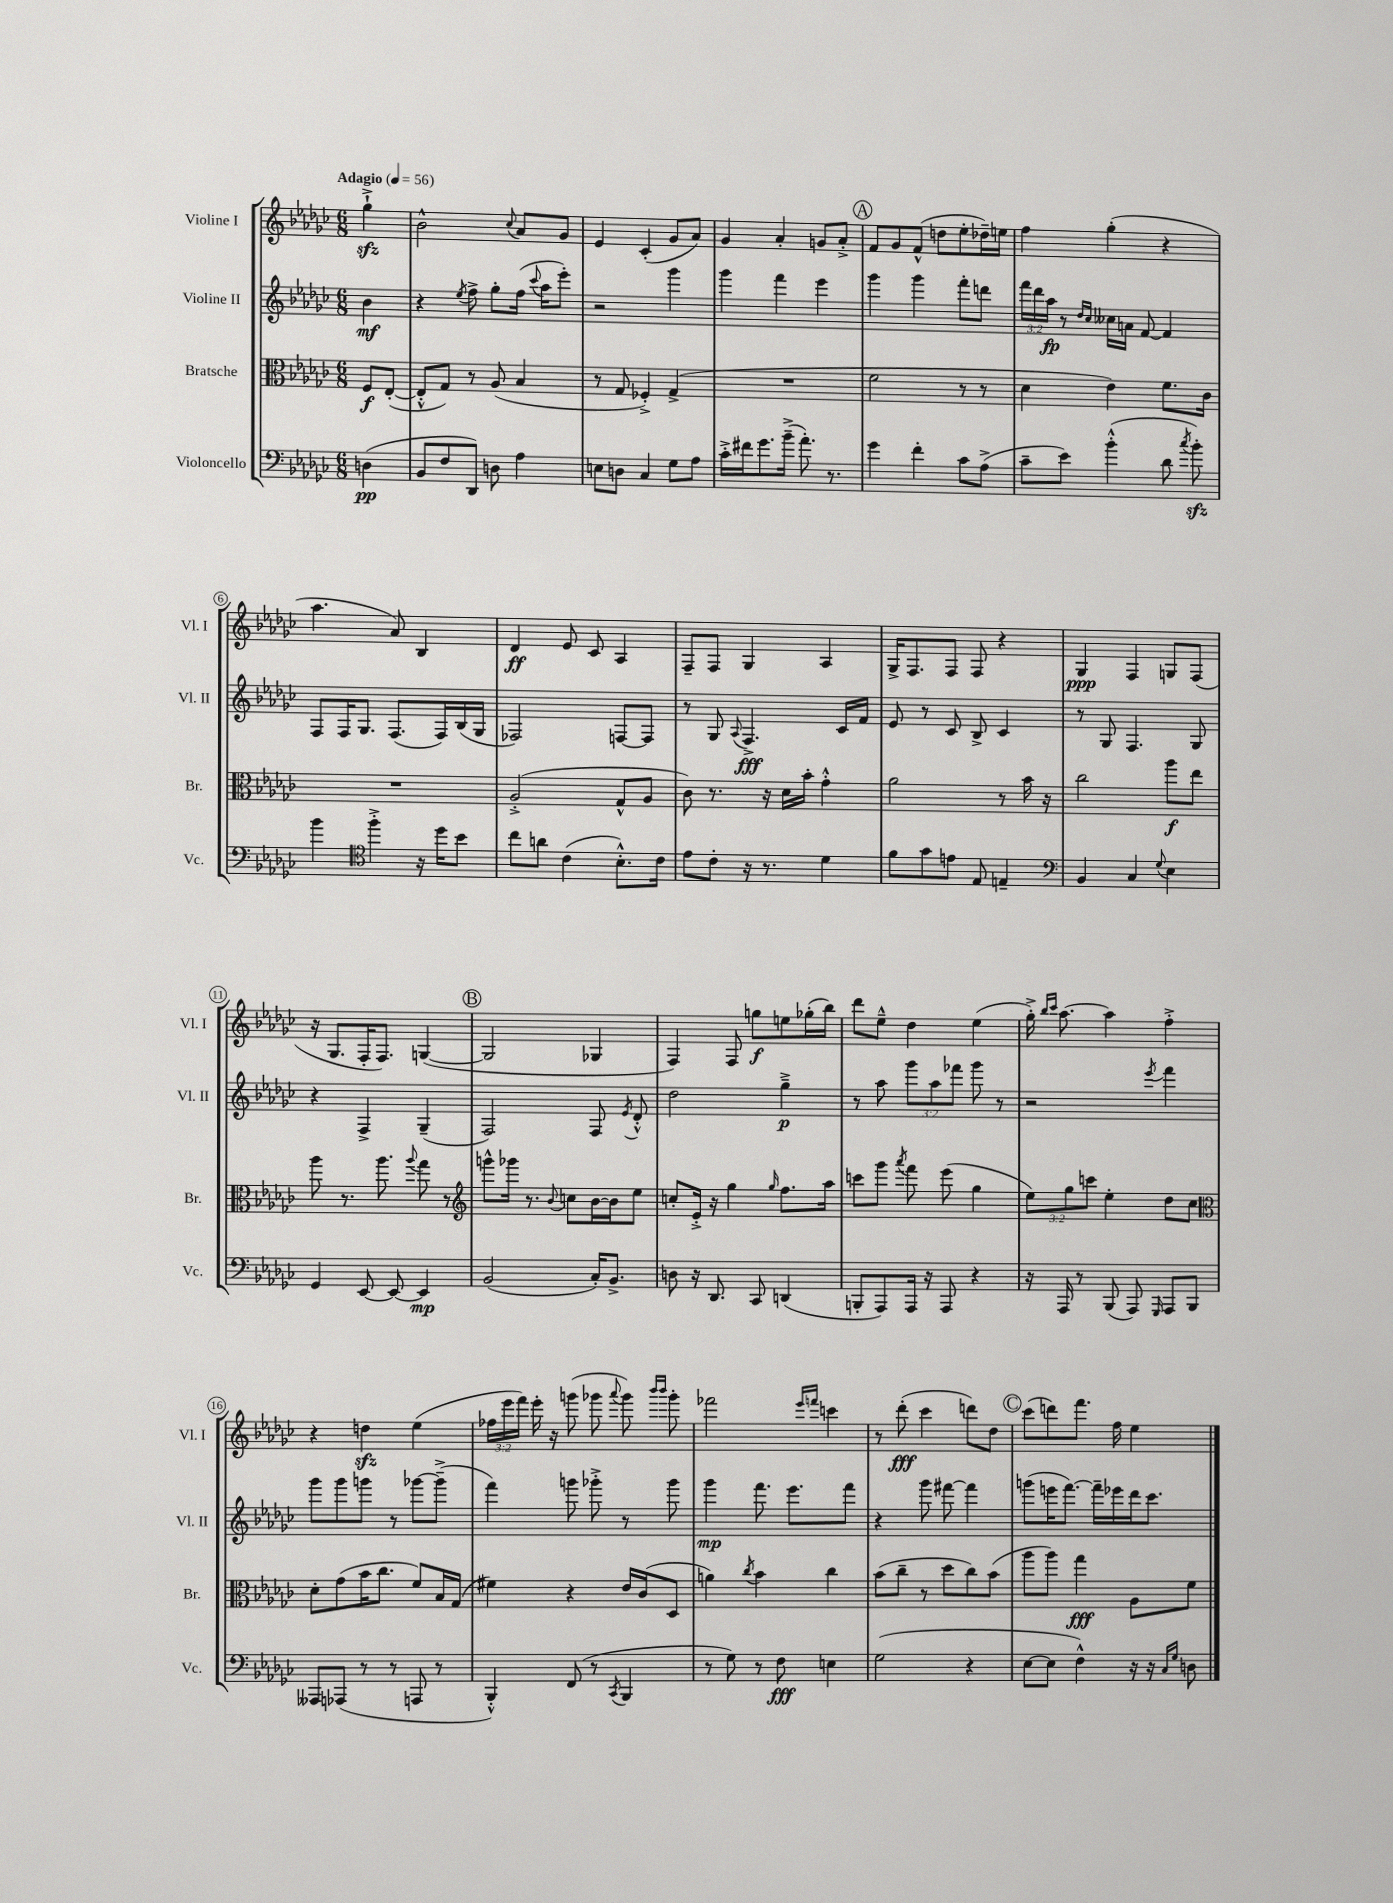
<<
\new StaffGroup <<
\new Staff = "s0" \with { instrumentName = "Violine I" shortInstrumentName = "Vl. I" } {
    \clef treble \key ges \major \numericTimeSignature \time 6/8 \override Staff.TupletNumber.text = #tuplet-number::calc-fraction-text \partial 4 \tempo "Adagio" 4 = 56
    \autoBeamOff ges''4-!->\sfz |
    bes'2-^ \appoggiatura { ces''8 } aes'8[ ges'8] |
    ees'4 ces'4-.( ges'8[ aes'8]) |
    ges'4 aes'4-. g'8[ aes'8]-.-> |
    \mark \markup { \circle "A" } f'8[ ges'8 f'8]-^( d''8[ ees''8-. des''16--) e''16] |
    f''4 ges''4-.( r4 |
    aes''4. aes'8) bes4 |
    des'4\ff ees'8 ces'8 aes4 |
    f8[-- f8] ges4 aes4 |
    ges16[-> f8. f8] f8 r4 |
    ges4\ppp f4 g8[ f8]( |
    r16 ges8.[ f16-. f8.]) g4~( |
    \mark \markup { \circle "B" } g2 ges4 |
    f4) f8 g''8[\f e''8 ges''16-.( bes''16]) |
    des'''8[ ees''8]---^ des''4 ees''4( |
    ges''16-.->) \grace { bes''16[ ces'''16] } aes''8.~ aes''4 f''4-.-> |
    r4 d''4\sfz ees''4( |
    \tuplet 3/2 { fes''16[ ees'''16 f'''16]) } ees'''16-. r16 g'''8( ges'''8 \appoggiatura { aes'''8 } ges'''8) \grace { bes'''16[ bes'''16] } ges'''8-. |
    fes'''2 \grace { ees'''16[ f'''16] } c'''4 |
    r8 des'''8-.\fff( ces'''4 d'''8[) des''8] |
    \mark \markup { \circle "C" } ces'''8[( d'''8) f'''8.] f''16 ees''4 \bar "|." |
}
\new Staff = "s1" \with { instrumentName = "Violine II" shortInstrumentName = "Vl. II" } {
    \clef treble \key ges \major \numericTimeSignature \time 6/8 \override Staff.TupletNumber.text = #tuplet-number::calc-fraction-text \partial 4
    \autoBeamOff bes'4\mf |
    r4 \acciaccatura { ees''8 } f''8-> ges''8[-. f''16]( \appoggiatura { ces'''8 } aes''16[ ees'''8]-.) |
    r2 ges'''4 |
    ges'''4 f'''4 ees'''4 |
    \mark \markup { \circle "A" } ges'''4 ges'''4 f'''8[-. d'''8] |
    \tuplet 3/2 { f'''16[ des'''16 aes''16]\fp } r8 \grace { des''16[ ces''16] } ceses''16[ a'16] f'8~ f'4 |
    f8[ f16 ges8.] f8.[( f16) bes16( ges16] |
    fes2) f8[~ f8] |
    r8 ges8 \appoggiatura { aes8 } f4.->\fff ces'16[ f'16] |
    ees'8 r8 ces'8 bes8-> ces'4 |
    r8 ges8 f4. ges8 |
    r4 f4-> ges4--( |
    \mark \markup { \circle "B" } f2) f8 \acciaccatura { ees'8 } des'8-.-^ |
    des''2 ges''4--->\p |
    r8 aes''8 \tuplet 3/2 { ges'''8[ aes''8 fes'''8] } ges'''8 r8 |
    r2 \acciaccatura { ees'''8 } f'''4 |
    ges'''8[ ges'''8 g'''8] r8 ges'''8[~ ges'''8]--->( |
    f'''4) g'''8 ges'''8-.-> r8 ges'''8 |
    ges'''4\mp f'''8. ees'''8.[ f'''8] |
    r4 ges'''8 fis'''8~ fis'''4 |
    \mark \markup { \circle "C" } g'''8[( e'''16 f'''8.]~) f'''16[-- ees'''16 des'''16 ces'''8.] \bar "|." |
}
\new Staff = "s2" \with { instrumentName = "Bratsche" shortInstrumentName = "Br." } {
    \clef alto \key ges \major \numericTimeSignature \time 6/8 \override Staff.TupletNumber.text = #tuplet-number::calc-fraction-text \partial 4
    \autoBeamOff f8[\f ees8]~-.( |
    ees8[-.-^ ges8]) r8 aes8( bes4 |
    r8 ges8 fes4-.->) ges4->( |
    R2. |
    \mark \markup { \circle "A" } f'2 r8 r8 |
    des'4 ees'4) f'8.[ ces'16] |
    R2. |
    aes2-.->( ges8[-^ aes8] |
    ces'8) r8. r16 des'16[ bes'16]-. ges'4-.-^ |
    aes'2 r8 bes'16 r16 |
    ces''2 aes''8[\f ees''8] |
    aes''8 r8. aes''8. \appoggiatura { aes''8 } ges''8 r8 |
    \mark \markup { \circle "B" } \clef treble g'''8[-^ ges'''16] r8. \appoggiatura { bes'8 } c''8[ bes'16~ bes'16 ees''8] |
    c''8[-. ees'16]-.-> r16 ges''4 \grace { ges''16 } f''8.[ aes''16] |
    c'''8[ ges'''8] \acciaccatura { aes'''8 } f'''8 ees'''8( ges''4 |
    \tuplet 3/2 { ees''8[) ges''8 c'''8] } ees''4-. des''8[ ces''8] |
    \clef alto des'8[-. ges'8( bes'16 ces''8.] f'8[) bes16 ges16]( |
    fis'4) r4 ees'16[ ces'16( des8] |
    a'4) \acciaccatura { ces''8 } bes'4 ces''4 |
    bes'8[( ces''8]-- r8 des''8[ ces''8) bes'8]( |
    \mark \markup { \circle "C" } aes''8[ aes''8]) ges''4\fff aes8[ f'8] \bar "|." |
}
\new Staff = "s3" \with { instrumentName = "Violoncello" shortInstrumentName = "Vc." } {
    \clef bass \key ges \major \numericTimeSignature \time 6/8 \partial 4
    \autoBeamOff d4\pp( |
    bes,8[ f8 des,8]) d8 aes4 |
    e8[ d8] ces4 ges8[ aes8] |
    ces'16[-.-> fis'16 ges'8. bes'16]--->( aes'8.-.) r8. |
    \mark \markup { \circle "A" } ges'4 f'4-. ces'8[ aes8]->( |
    ces'8[-- ees'8]) bes'4-.-^( des'8 \acciaccatura { ces''8 } bes'8-.\sfz) |
    bes'4 \clef tenor f''4-.-> r16 des''16[ bes'8] |
    ces''8[ a'8] ces'4( bes8.[-.-^) ces'16] |
    ees'8[ ces'8]-. r16 r8. des'4 |
    f'8[ ges'8 e'8] ees8 e4-- |
    \clef bass bes,4 ces4 \appoggiatura { ges8 } ees4 |
    ges,4 ees,8~ ees,8~ ees,4\mp |
    \mark \markup { \circle "B" } bes,2( ces16[-.) bes,8.]-> |
    d8 r16 des,8. ces,8 d,4( |
    b,,8[-. aes,,8) aes,,16] r16 aes,,8 r4 |
    r16 aes,,16 r8 bes,,8( aes,,8) \grace { ges,,16 } aes,,8[ bes,,8] |
    aeses,,8[ aes,,8]( r8 r8 a,,8 r8 |
    bes,,4-.-^) f,8( r8 \acciaccatura { ces,8 } bes,,4 |
    r8 ges8) r8 f8\fff e4 |
    ges2( r4 |
    \mark \markup { \circle "C" } ees8[~ ees8] f4-^) r16 r16 \grace { ces16[ ges16] } d8 \bar "|." |
}
>>
>>
\layout { \context { \Score \override BarNumber.stencil = #(make-stencil-circler 0.1 0.3 ly:text-interface::print) } }
